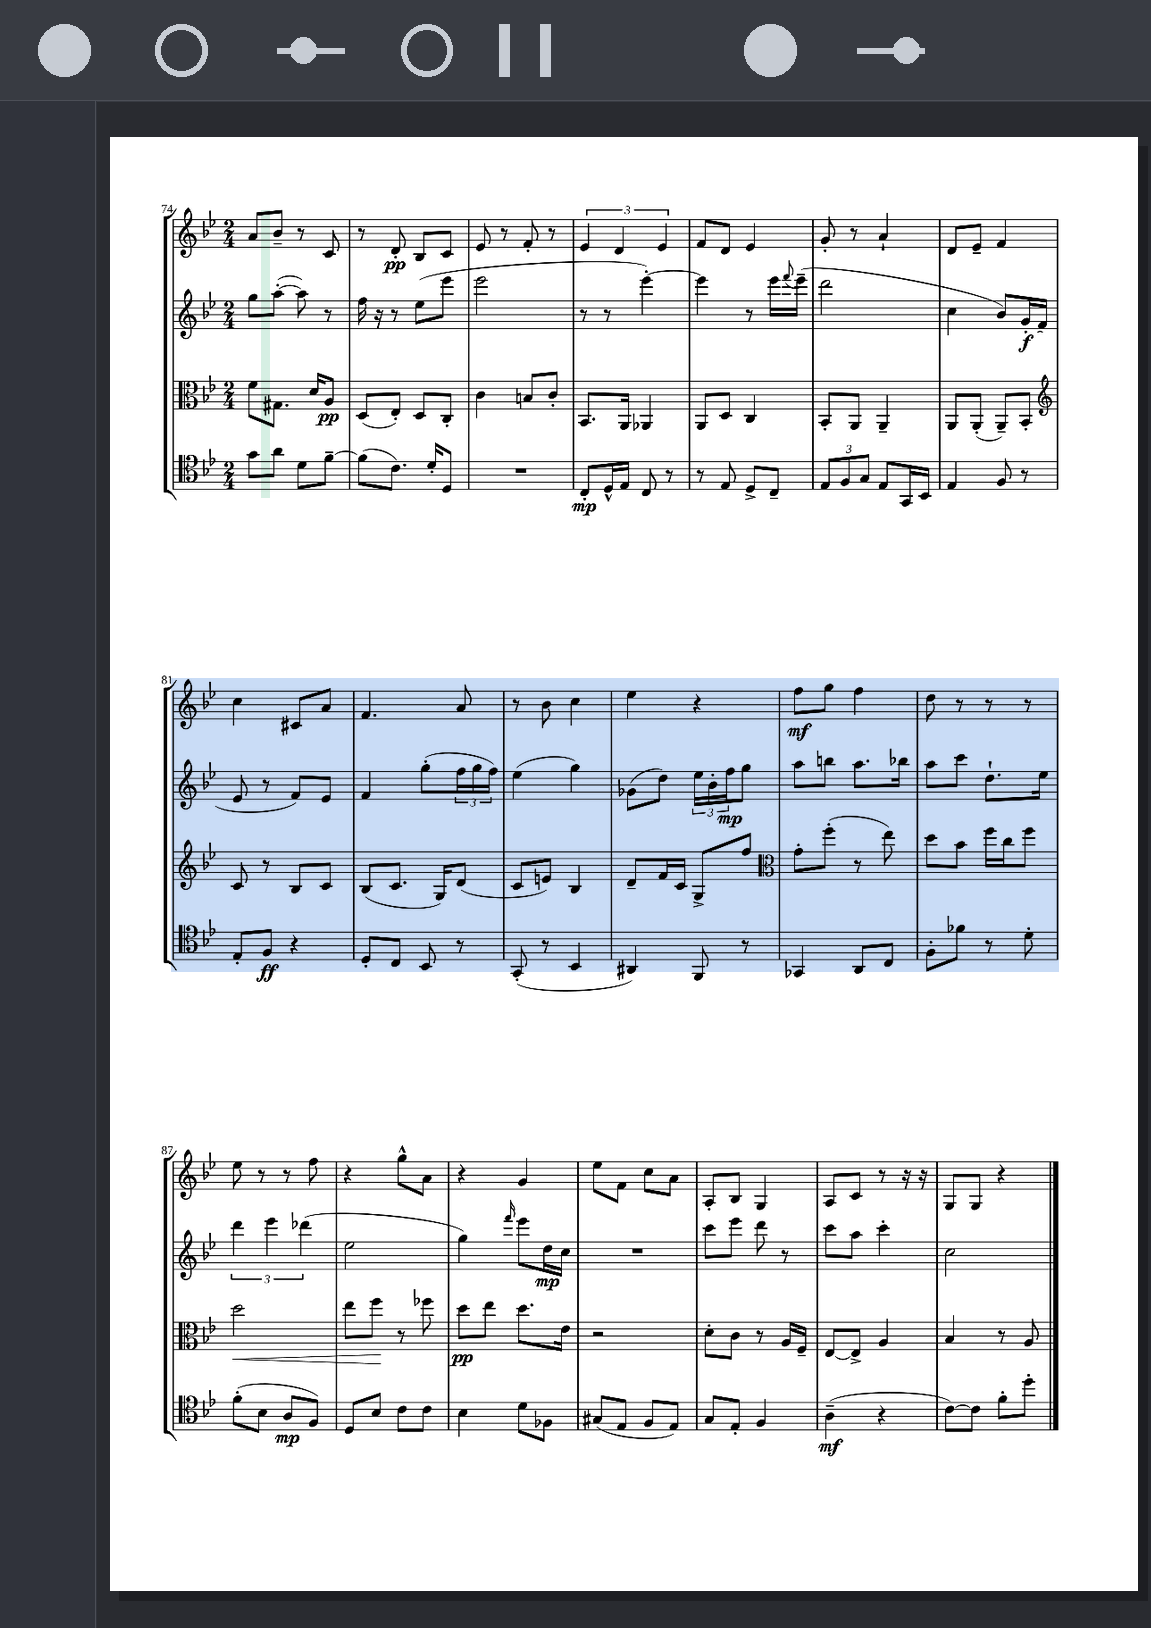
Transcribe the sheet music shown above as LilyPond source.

<<
\new StaffGroup <<
\new Staff = "s0" {
    \clef treble \key bes \major \numericTimeSignature \time 2/4
    a'8 bes'8-- r8 c'8 |
    r8 d'8-.\pp bes8 c'8 |
    ees'8 r8 f'8-. r8 |
    \tuplet 3/2 { ees'4 d'4 ees'4 } |
    f'8 d'8 ees'4 |
    g'8-. r8 a'4-! |
    d'8 ees'8-- f'4 |
    c''4 cis'8 a'8 |
    f'4. a'8 |
    r8 bes'8 c''4 |
    ees''4 r4 |
    f''8\mf g''8 f''4 |
    d''8 r8 r8 r8 |
    ees''8 r8 r8 f''8 |
    r4 g''8-^ a'8 |
    r4 g'4 |
    ees''8 f'8 c''8 a'8 |
    a8-. bes8 g4 |
    a8 c'8 r8 r16 r16 |
    g8 g8 r4 \bar "|." |
}
\new Staff = "s1" {
    \clef treble \key bes \major \numericTimeSignature \time 2/4
    g''8 a''8~-.( a''8) r8 |
    f''16 r16 r8 ees''8( ees'''8 |
    ees'''2 |
    r8 r8 ees'''4~-.) |
    ees'''4 r8 ees'''16 \appoggiatura { f'''8 } ees'''16--( |
    d'''2 |
    c''4 bes'8) g'16-.\f f'16( |
    ees'8 r8 f'8) ees'8 |
    f'4 g''8-.( \tuplet 3/2 { f''16 g''16 f''16) } |
    ees''4( g''4) |
    ges'8( d''8) \tuplet 3/2 { ees''16 bes'16-. f''16\mp } g''8 |
    a''8 b''8 a''8. bes''16 |
    a''8 c'''8 d''8.-! ees''16 |
    \tuplet 3/2 { d'''4 ees'''4 des'''4( } |
    ees''2 |
    g''4) \grace { f'''16 } ees'''8 d''16\mp c''16 |
    R2 |
    c'''8 ees'''8 d'''8 r8 |
    c'''8 a''8 c'''4-. |
    c''2 \bar "|." |
}
\new Staff = "s2" {
    \clef alto \key bes \major \numericTimeSignature \time 2/4
    f'8 gis8. d'16 a8\pp |
    d8( ees8-.) d8 c8-. |
    c'4 b8 c'8-. |
    bes,8. a,16 aes,4 |
    a,8 d8 c4 |
    bes,8-. a,8 a,4-- |
    a,8 a,8-.( a,8--) bes,8-. |
    \clef treble c'8 r8 bes8 c'8 |
    bes8( c'8. g16) d'8( |
    c'8 e'8) bes4 |
    d'8-- f'16 c'16 g8-> f''8 |
    \clef alto g'8-. f''8-.( r8 ees''8) |
    d''8 bes'8 f''16 c''16 f''8 |
    d''2\< |
    ees''8 f''8\! r8 fes''8 |
    d''8\pp ees''8 d''8. ees'16 |
    r2 |
    d'8-. c'8 r8 a16 f16-- |
    ees8~ ees8-> a4 |
    bes4 r8 a8 \bar "|." |
}
\new Staff = "s3" {
    \clef tenor \key bes \major \numericTimeSignature \time 2/4
    g'8 a'8 d'8 f'8~-- |
    f'8( c'8.) d'16-. d8 |
    R2 |
    c8-.\mp d16-^ ees16 c8 r8 |
    r8 ees8 d8-> c8-- |
    \tuplet 3/2 { ees8 f8 g8 } ees8 g,16 bes,16 |
    ees4 f8 r8 |
    ees8-. f8\ff r4 |
    d8-. c8 bes,8 r8 |
    g,8-.( r8 bes,4 |
    ais,4) f,8 r8 |
    ges,4 a,8 c8 |
    f8-. fes'8 r8 d'8-. |
    f'8-.( bes8 a8\mp f8) |
    d8 bes8 c'8 c'8 |
    bes4 d'8 fes8 |
    gis8( ees8 f8 ees8) |
    g8 ees8-. f4 |
    a4--\mf( r4 |
    c'8~) c'8 f'8-. d''8-. \bar "|." |
}
>>
>>
\layout { \context { \Score currentBarNumber = #74 } }
